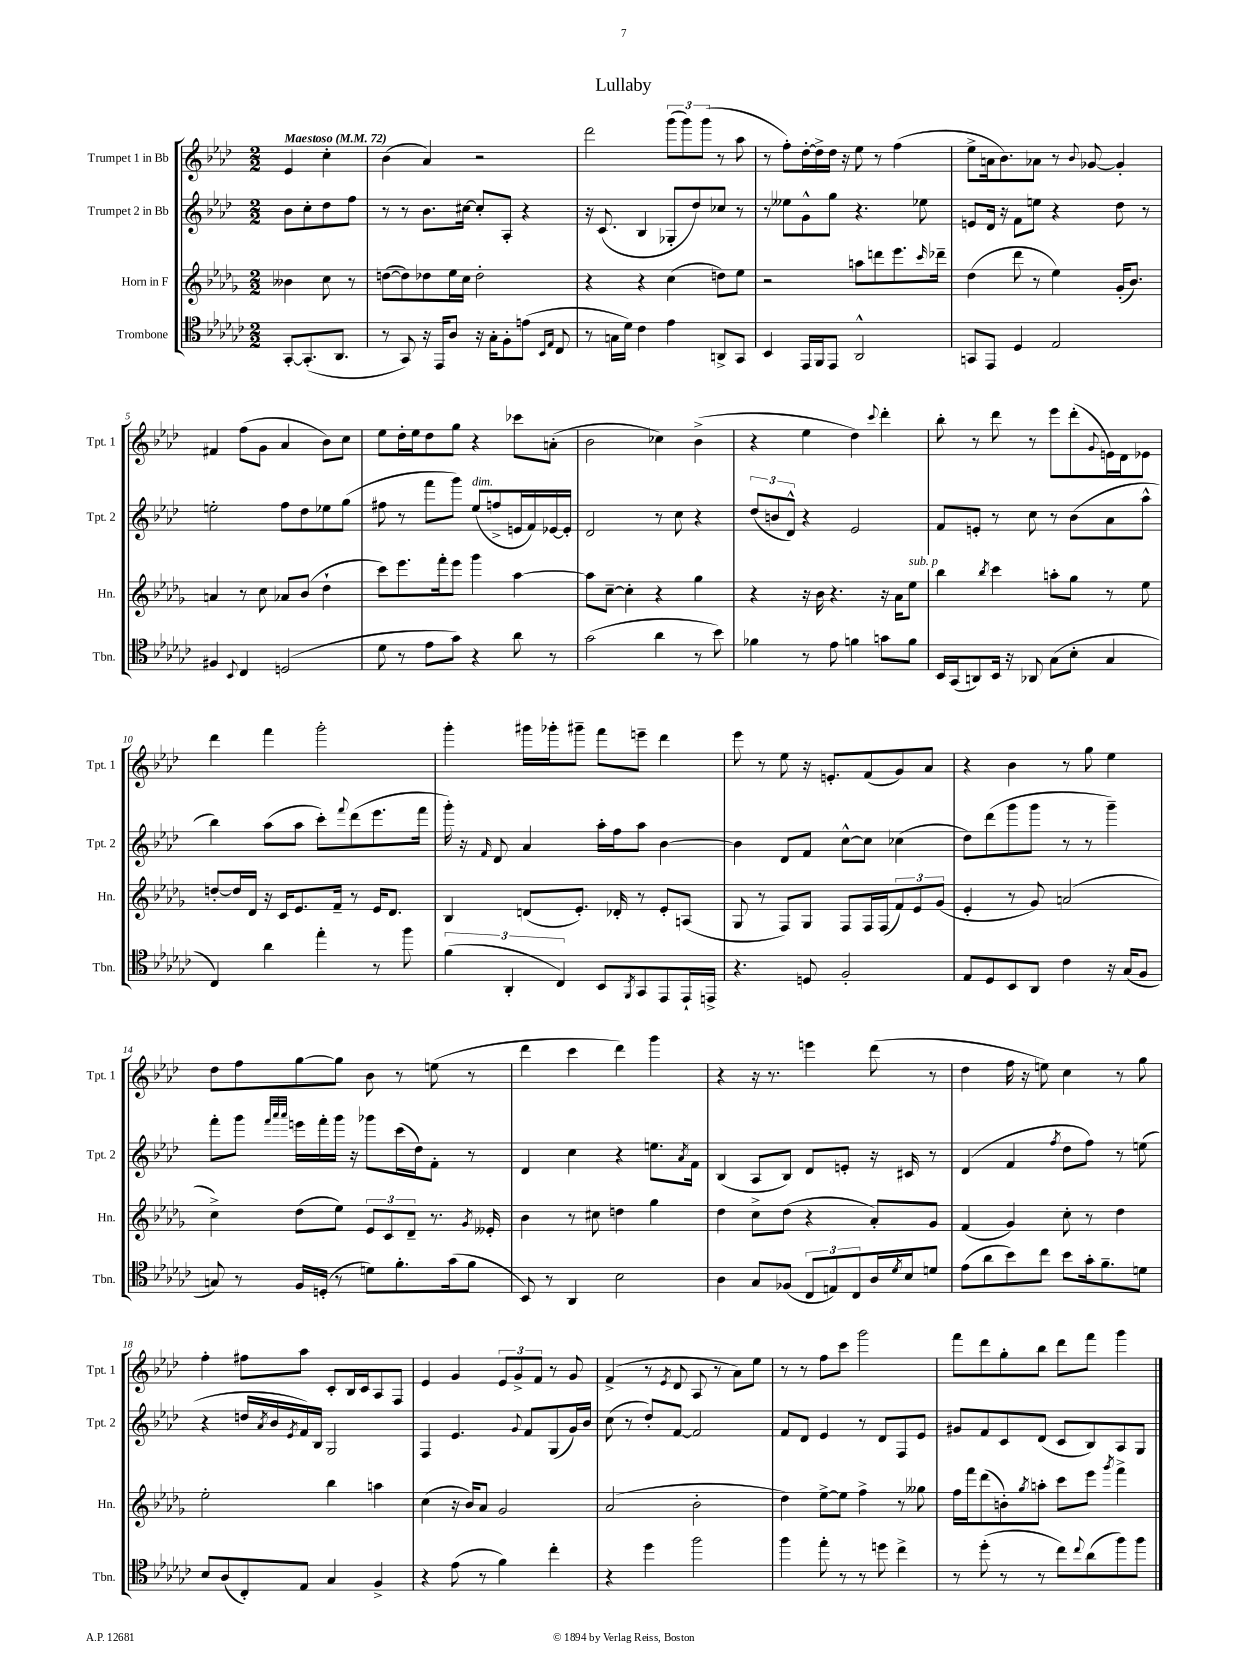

**kern	**kern	**kern	**kern
*part4	*part3	*part2	*part1
*staff4	*staff3	*staff2	*staff1
*I"Trombone	*I"Horn in F	*I"Trumpet 2 in Bb	*I"Trumpet 1 in Bb
*I'Tbn.	*I'Hn.	*I'Tpt. 2	*I'Tpt. 1
*clefC4	*clefG2	*clefG2	*clefG2
*k[b-e-a-d-g-c-]	*k[b-e-a-d-g-]	*k[b-e-a-d-]	*k[b-e-a-d-]
*M2/2	*M2/2	*M2/2	*M2/2
*MM72	*MM72	*MM72	*MM72
=	=	=	=
!	!	!	!LO:TX:a:B:t=Maestoso
[8GG-'/L	4b--X\	8b-\L	4e-/
(8.GG-'/]	.	8cc'\	.
.	8cc\	8dd-\	4cc'\
8.AA-/J	.	.	.
.	8r	8ff\J	.
=1	=1	=1	=1
8r	([8ddn\L	8r	(4b-\
8GG-/)	8dd\])	8r	.
16r	8dd-X\	8.b-\L	4a-/)
16EE-/KL	.	.	.
8A-/J	16ee-\L	.	.
.	16cc\JJ	[16cc#X\Jk	.
16r	2dd-'\	8cc#'/L]	2r
16G-'\KL	.	.	.
8F'\	.	8A-'/J	.
(8en\J	.	4r	.
16qqBB-/LL	.	.	.
16qqE-/JJ	.	.	.
8C-/	.	.	.
=2	=2	=2	=2
8r	4r	16r	2ddd-\
.	.	(8.c/	.
16Gn\LL	.	.	.
16d-\JJ)	.	.	.
4c-\	4r	4B-/	.
4e-\	(4cc\	8G-X'/L	(12ggg\L
.	.	.	12ggg\)
.	.	8dd-/)	.
.	.	.	(12ggg\J
8AAn^/L	8ddn\L)	8cc-X/J	8r
8GG-/J	8ee-\J	8r	8aa-\
=3	=3	=3	=3
4BB-/	2r	8r	8r
.	.	8ee--X\L	8ff'\L)
16EE-/LL	.	8g^^\	[16dd-'\L
16FF/J	.	.	16dd-^\]
8EE-/J	.	8gg\J	16dd-\JJ
.	.	.	16r
2AA-^^/	8aan\L	4.r	8ee-\
.	8dddn\	.	8r
.	8.eee-\	.	(4ff\
.	.	8ee-X\	.
.	16qqccc/	.	.
.	16ddd-X~\Jk	.	.
=4	=4	=4	=4
8GGn/L	(4dd-\	8en/L	8ee-^\L
8EE-/J	.	16d-/Jk	16an\k
.	.	16r	8.b-\)
4D-/	8ddd-\	8f\L	.
.	8r	8een\J	8a-X\J
2E-/	4ee-\)	4r	8r
.	.	.	8qqb-/
.	.	.	[8g-X/
.	(16g-'/KL	8dd-\	4g-'/]
.	8.b-/J)	.	.
.	.	8r	.
!!LO:LB:g=z
=5	=5	=5	=5
4F#X/	4an/	2een'\	4f#X/
8qqBB-/	.	.	.
4C-/	8r	.	(8ff\L
.	8cc\	.	8g\J
(2Dn/	8a-X/L	8ff\L	4a-/
.	(8b-/J	8dd-\	.
.	4dd-`\	8ee-X\	8b-\L)
.	.	(8gg\J	8cc\J
=6	=6	=6	=6
8d-\	8ccc\L)	8ff#X\	8ee-\L
8r	8.eee-\	8r	16dd-'\L
.	.	.	16ee-\J
8e-\L	.	8fff\L	8dd-\
.	16fff'\k	.	.
8g-\J)	8eee-\J	8ggg\J)	8gg\J
!	!	!LO:TX:a:i:t=dim.	!
4r	4ggg-\	(8ee-/L	4r
.	.	8ffn^/	.
8a-\	[4aa-\	16en/L	8ccc-X\L
.	.	16f/)	.
8r	.	[16e-X/	(8an'\J
.	.	16e-'/JJ]	.
=7	=7	=7	=7
(2g-\	8aa-\L]	2d-/	2b-\
.	[8cc~\J	.	.
.	4cc'\]	.	.
4a-\	4r	8r	4cc-X\)
.	.	8cc\	.
8r	4gg-\	4r	(4b-^\
8b-\)	.	.	.
=8	=8	=8	=8
4f-X\	4r	(12dd-/L	4r
.	.	12bn/	.
.	.	12d-^^/J)	.
8r	16r	4r	4ee-\
.	16b-\	.	.
8e-\	4.r	.	.
4fn\	.	2e-/	4dd-\)
.	.	.	8qqccc/
8gn\L	16r	.	4ddd-'\
.	16a-\KL	.	.
!	!LO:TX:a:i:t=sub. p	!	!
8f\J	8ee-\J	.	.
=9	=9	=9	=9
16BB-/LL	4bb-\	8f/L	8bb-'\
(16GG-/J	.	.	.
8AAn/)	.	8en'/J	8r
.	8qbb-/	.	.
16BB-/Jk	4ccc\	8r	8ddd-\
16r	.	.	.
8AA-X/	.	8cc\	8r
(8G-\L	8aan'\L	8r	8eee-\L
8B-'\J	8gg-\J	(8b-\L	(8ddd-'\
.	.	.	8qqg/
4G-/	8r	8a-\	16en\L)
.	.	.	16d-\J
.	8ee-\	8aa-^^\J	8e-X\J
!!LO:LB:g=z
=10	=10	=10	=10
4C-/)	[8ddn'/L	4bb-\)	4ddd-\
.	16dd/L]	.	.
.	16d-/JJ	.	.
4a-\	16r	(8aa-\L	4fff\
.	16c/KL	.	.
.	8.e-/	8aa-\J	.
4ee-'\	.	8ccc'\L)	2ggg'\
.	16f~/Jk	.	.
.	.	8qqfff/	.
.	8r	(8ddd-\	.
8r	16e-/KL	8.eee-\	.
.	8.d-/J	.	.
8ff\	.	.	.
.	.	16fff\Jk	.
=11	=11	=11	=11
(6f\	4B-/	16ggg'\)	4ggg'\
.	.	16r	.
.	.	16qqf/	.
.	.	8d-/	.
6AA-'/	.	.	.
.	(8dn/L	4a-/	16ggg#X\LL
.	.	.	16ggg-X'\J
6C-/)	.	.	.
.	8.e-'/J)	.	8ggg#X~\J
8BB-/L	.	16aa-'\LL	8fff\L
.	16d-X'/	16ff\J	.
8qFF/	.	.	.
8GG-/	8r	8aa-\J	8eeen~\J
8EE-/	8e-'/L	[4b-\	4ddd-\
16EE-`/L	(8An/J	.	.
16EEn^/JJ	.	.	.
=12	=12	=12	=12
4.r	8G-/	4b-\]	8eee-\
.	8r	.	8r
.	8F/L)	8d-/L	8ee-\
8Dn/	8G-/J	8f/J	16r
.	.	.	8.en'/L
2F'/	8F/L	[8cc^^\L	.
.	16F/L	8cc\J]	(8f/
.	(16F/J	.	.
.	12f/)	(4cc-X\	8g/)
.	12e-/	.	.
.	.	.	8a-/J
.	(12g-/J	.	.
=13	=13	=13	=13
8E-/L	4e-'/	8dd-\L)	4r
8D-/	.	(8ddd-\	.
8BB-/	8r	8ggg\	4b-\
8AA-/J	8g-/)	8ggg\J	.
4c-\	(2an/	8r	8r
.	.	8r	8gg\
16r	.	4ggg~\)	4ee-\
(16G-/KL	.	.	.
8F/J	.	.	.
!!LO:LB:g=z
=14	=14	=14	=14
8Gn/)	4cc^\)	8fff'\L	8dd-\L
8r	.	8ggg\J	8ff\
.	.	32qqfff/LLL	.
.	.	32qqaaa-/	.
.	.	32qqaaa-/JJJ	.
16F/LL	(8dd-\L	16eeen\LL	[8gg\
(16Dn'/JJ	.	16fff'\	.
8r	8ee-\J)	16ggg\JJ	8gg\J]
.	.	16r	.
8dn\L)	12e-/L	8ggg-X\L	8b-\
.	12c/	.	.
8.f'\	.	(16ccc\L	8r
.	12d-~/J	.	.
.	.	16dd-\J)	.
.	8.r	8f'\J	(8een\
(16g-\k	.	.	.
8f\J	.	8r	8r
.	8qg-/	.	.
.	16e--X'/	.	.
=15	=15	=15	=15
8BB-/)	4b-\	4d-/	4ddd-\
8r	.	.	.
4AA-/	8r	4cc\	4ccc\
.	8cc#X\	.	.
2B-\	4ddn\	4r	4ddd-\)
.	4gg-\	8.een\L	4ggg\
.	.	8qa-/	.
.	.	16f\Jk	.
=16	=16	=16	=16
4A-\	4dd-\	(4B-/	4r
8G-/L	8cc^\L	8A-/L	16r
.	.	.	8.r
(8F-X/J	(8dd-\J	8B-/J)	.
12C-/L	4r	8d-/L	4eeen\
12En/)	.	.	.
.	.	8en'/J	.
12C-/	.	.	.
16A-/L	8a-'/L)	16r	(8ddd-\
8qd-/	.	.	.
16B-/J	.	16c#X/	.
8dn/J	8g-/J	8r	8r
=17	=17	=17	=17
(8e-\L	(4f/	(4d-/	4dd-\
8a-\	.	.	.
8b-\)	4g-/)	4f/	16ff\
.	.	.	16r
8cc-\J	.	.	8een\)
.	.	8qff/	.
8b-\L	8cc'\	8dd-\L	4cc\
16g-'\k	8r	8ff\J)	.
8.f~\	.	.	.
.	4dd-\	8r	8r
8dn\J	.	(8een\	8gg\
!!LO:LB:g=z
=18	=18	=18	=18
8B-/L	2ee-'\	4r	4ff'\
(8A-/	.	.	.
8C-'/)	.	16ddn/LL	8ff#X\L
.	.	8qa-/	.
.	.	16b-/	.
.	.	8qe-/	.
8E-/J	.	16f/)	8aa-\J
.	.	16B-/JJ	.
4G-/	4bb-\	2G/	8c'/L
.	.	.	16B-/L
.	.	.	16c/J
4F^/	4aan\	.	8A-/
.	.	.	8F/J
=19	=19	=19	=19
4r	(4cc\	4F/	4e-/
(8e-\	16r	4.e-/	4g/
.	16b-/KL)	.	.
8r	8a-/J	.	.
4f\)	2g-/	.	12e-/L
.	.	.	12g^/
.	.	8qqg/	.
.	.	8f/L	.
.	.	.	12f/J
4cc-'\	.	(8G/	8r
.	.	16g/L)	8g/
.	.	16b-/JJ	.
=20	=20	=20	=20
4r	(2a-/	(8cc\	(4f^/
.	.	8r	.
4dd-\	.	8dd-'/L)	8r
.	.	.	8qe-/
.	.	[8f/J	8d-/
2ff\	2b-'\	2f/]	8A-/
.	.	.	8r
.	.	.	8a-\L)
.	.	.	8ee-\J
=21	=21	=21	=21
4ff\	4dd-\)	8f/L	8r
.	.	8d-/J	8r
8ee-'\	[8ee-^\L	4e-/	8ff\L
8r	8ee-\J]	.	8ccc\J
8r	4ff^\	8r	2ggg\
8ddn\	.	8d-/L	.
4cc-^\	8r	8F/	.
.	8gg--X\	8e-/J	.
=22	=22	=22	=22
8r	16ff\LL	8g#X/L	8fff\L
.	16fff\J	.	.
(8dd-'\	(8ddd-\	8f/	8ddd-\
8r	8bn'\)	8c/	8gg'\
.	8qgg-/	.	.
8r	8aan'\J	(8d-/J	8bb-\J
8cc-\L)	8ccc\L	8c/L	8ddd-\L
8qqcc-/	.	.	.
(8a-\	8eee-\J	8B-/)	8fff\J
.	8qggg-/	.	.
8ff\)	4fff^\	8A-/	4ggg\
8ff\J	.	8G/J	.
==	==	==	==
*-	*-	*-	*-
